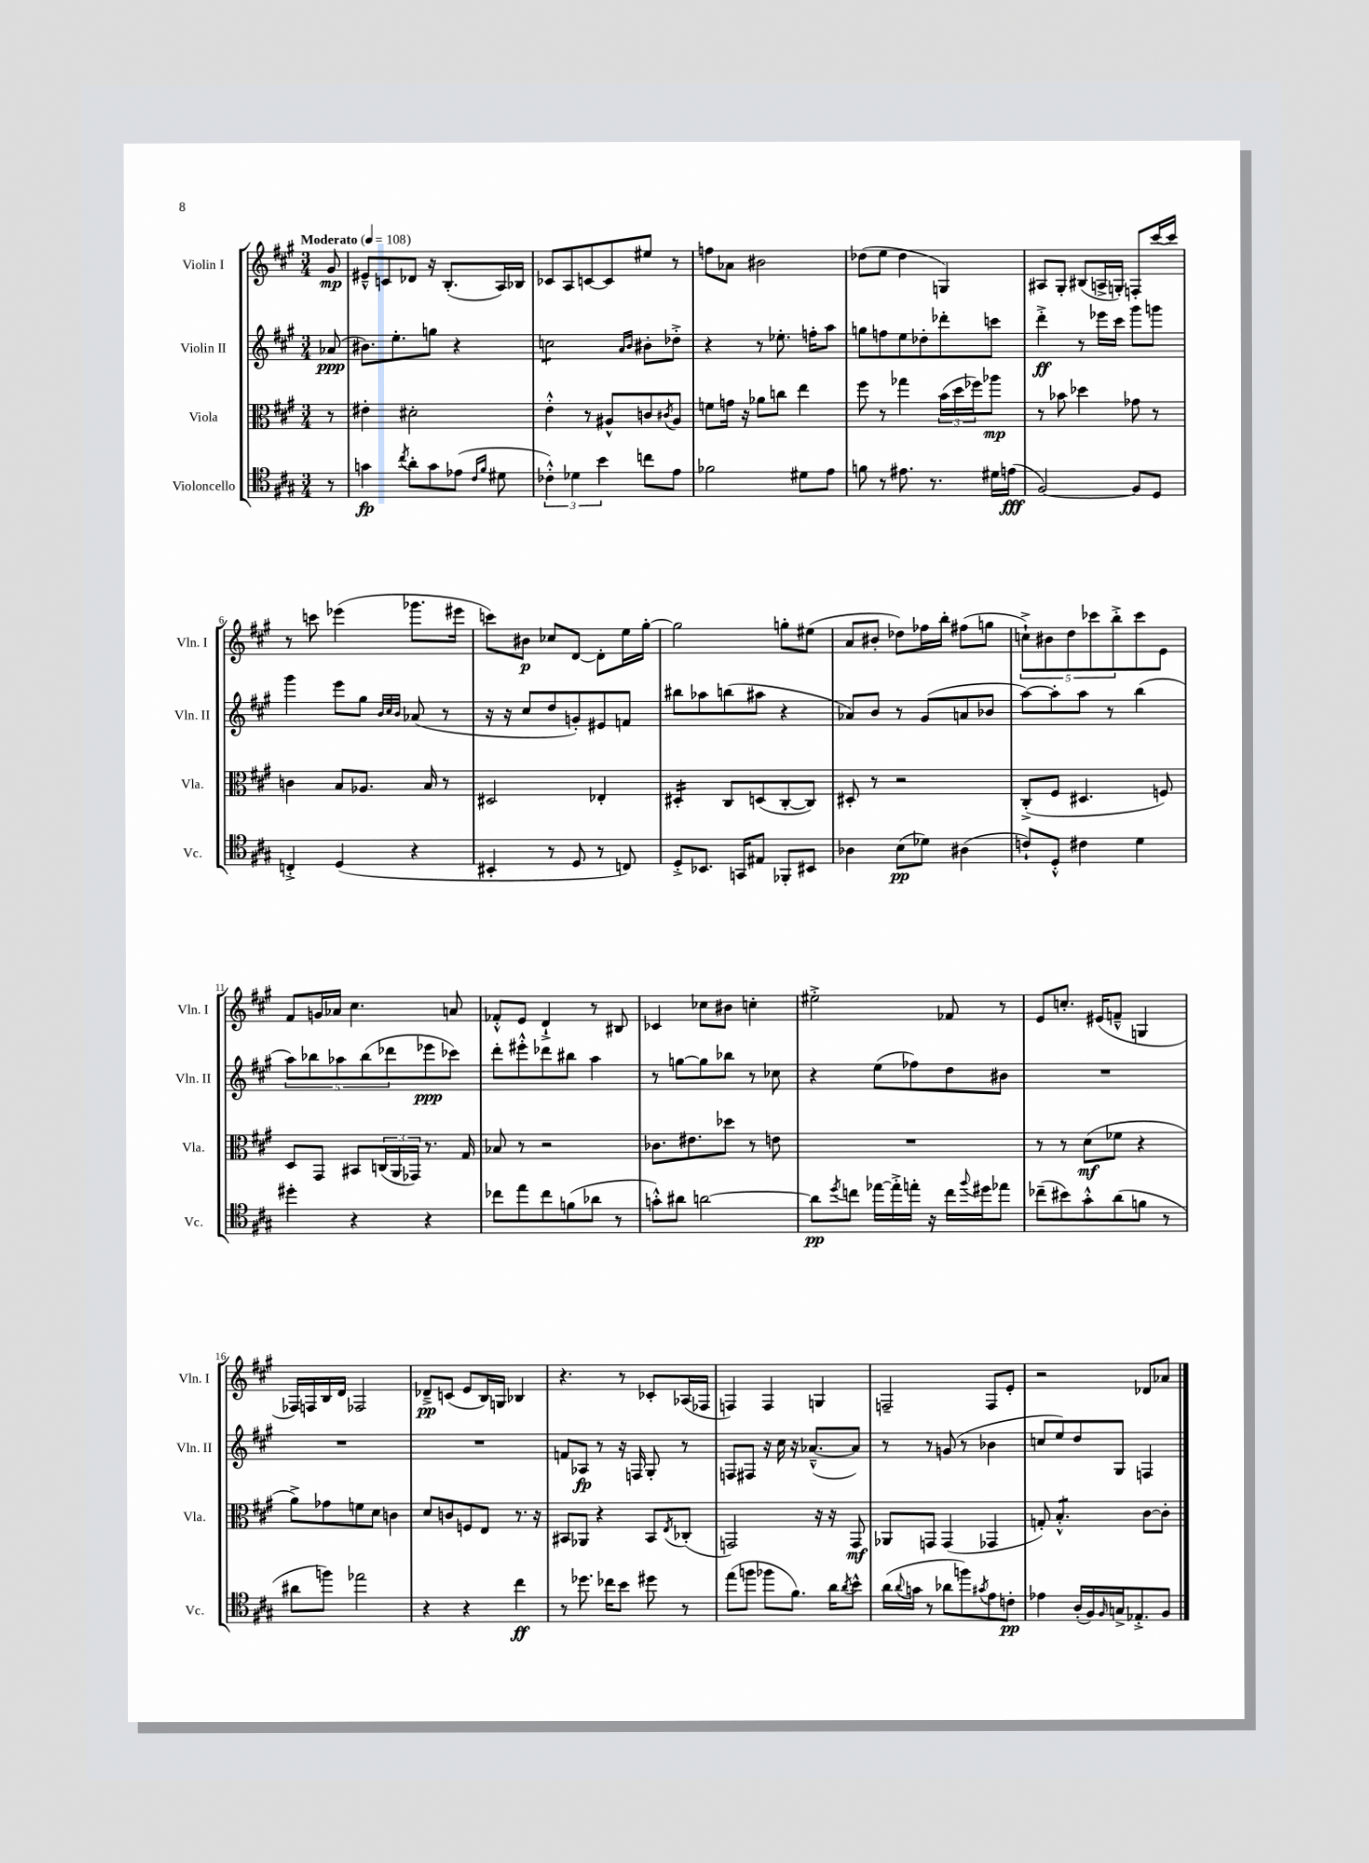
<<
\new StaffGroup <<
\new Staff = "s0" \with { instrumentName = "Violin I" shortInstrumentName = "Vln. I" } {
    \clef treble \key a \major \numericTimeSignature \time 3/4 \partial 8 \tempo "Moderato" 4 = 108
    gis'8\mp |
    eis'8---^ c'8 des'8 r16 b8.-.( a16) bes16 |
    ces'8 a8 c'8~ c'8 eis''8 r8 |
    f''8 aes'8 bis'2 |
    des''8( e''8 des''4 g4) |
    ais8 gis8-. bis8( a16-> g16-.) f8-. cis'''16~ cis'''16 |
    r8 c'''8 ees'''4( ges'''8. eis'''16 |
    c'''8) bis'8\p ces''8 d'8~ d'8-. e''16 gis''16~-. |
    gis''2 g''8-. eis''8( |
    a'8 bis'8-. des''8) fes''16 b''16-. fis''8( g''8 |
    \tuplet 5/4 { c''8-!->) bis'8 d''8 ces'''8 b''8-.-> } ces'''8 e'8 |
    fis'8 g'16 aes'16 cis''4. a'8 |
    fes'8-.-^ e'8 d'4-!-> r8 bis8 |
    ces'4 ces''8 bis'8 c''4-. |
    eis''2-.-> fes'8 r8 |
    e'8 c''8.-. eis'16( f'8---^ g4 |
    fes16) f16 b16 d'16 fes2 |
    des'8--->\pp c'8( e'8 b16) g16 bes4 |
    r4. r8 ces'8-. aes16( fes16 |
    f4) f4 g4 |
    f2-- f8 e'8-. |
    r2 des'8 aes'8 \bar "|." |
}
\new Staff = "s1" \with { instrumentName = "Violin II" shortInstrumentName = "Vln. II" } {
    \clef treble \key a \major \numericTimeSignature \time 3/4 \partial 8
    aes'8\ppp( |
    bis'8.) e''8.-. g''8 r4 |
    c''2:8 \grace { a'16 b'16 } bis'8-. des''8-.-> |
    r4 r8 ees''8.-. f''16-. a''8 |
    g''8 f''8 e''8 des''8-. des'''8-. c'''8 |
    d'''4-.->\ff r8 ees'''16 cis'''16 gis'''8 g'''8 |
    gis'''4 e'''8 gis''8 \grace { b'32 cis''32 b'32 } aes'8( r8 |
    r16 r16 cis''8 d''8 g'8-.) eis'8 f'8 |
    bis''8 aes''8 b''8( ais''8 r4 |
    aes'8) b'8 r8 gis'8( a'8 bes'8 |
    a''8~) a''8-. a''8 r8 b''4( |
    \tuplet 5/4 { a''8) bes''8 aes''8 bes''8( des'''8 } ees'''8\ppp ces'''8) |
    d'''8-. eis'''8-.-^ des'''8 bis''8 a''4 |
    r8 g''8~ g''8 bes''8 r8 ces''8 |
    r4 e''8( fes''8) d''8 bis'8 |
    R2. |
    R2. |
    R2. |
    f'8 aes8\fp r8 r16 f16 gis8-. r8 |
    f8 fis8 r16 cis''16 r16 aes'8.~---^( aes'8) |
    r8 r8 g'8( r8 bes'4 |
    c''8 e''8) d''8 gis8 f4 \bar "|." |
}
\new Staff = "s2" \with { instrumentName = "Viola" shortInstrumentName = "Vla." } {
    \clef alto \key a \major \numericTimeSignature \time 3/4 \partial 8
    r8 |
    eis'4-. dis'2-. |
    e'4-.-^ r8 ais8-^ c'8 \acciaccatura { cis'8 } ais8 |
    f'8 g'16 r16 aes'8 c''8 e''4 |
    fis''8 r8 ges''4 \tuplet 3/2 { b'16( d''16 fes''16) } aes''8\mp |
    r8 bes'8 des''4 ges'8 r8 |
    c'4 b8 aes8. b16 r8 |
    dis2 ees4-. |
    dis4:16-. cis8 d8( cis8~-. cis8) |
    dis8-. r8 r2 |
    cis8-.->( fis8 dis4. f8) |
    d8 gis,8 bis,8 \tuplet 3/2 { c16( a,16 ges,16) } r8. gis16 |
    bes8 r8 r2 |
    ces'8. eis'8. des''8 r8 e'8 |
    R2. |
    r8 r8 d'8\mf( fes'8 r4 |
    a'8->) ges'8 f'8 d'8 c'4 |
    d'8 c'8 f8 e8 r8. r16 |
    bis,8 aes,8 r4 bis,8 \acciaccatura { e8 } ces8-.( |
    g,2) r16 r16 g,8\mf |
    aes,8 g,8 g,4( ges,4 |
    g8-.) b4.:8-.-^ cis'8~ cis'8-. \bar "|." |
}
\new Staff = "s3" \with { instrumentName = "Violoncello" shortInstrumentName = "Vc." } {
    \clef tenor \key a \major \numericTimeSignature \time 3/4 \partial 8
    r8 |
    g'4\fp \acciaccatura { cis''8 } a'8-. g'8 ees'8( \grace { cis'16 fis'16 } dis'8 |
    \tuplet 3/2 { ces'4-.-^) des'4 b'4 } c''8 e'8 |
    fes'2 dis'8 e'8 |
    f'8 r8 eis'8. r8. dis'16 e'16\fff( |
    fis2~) fis8 d8 |
    c4-.-> d4( r4 |
    bis,4-. r8 d8 r8 c8) |
    d8-.-> bes,8. g,16 eis8 fes,8-. bis,8 |
    aes4 b8\pp( des'8) ais4( |
    c'8-!) d8-.-^ cis'4 d'4 |
    dis''4-. r4 r4 |
    ces''8 e''8 ces''8 f'8( aes'8 r8 |
    g'8-.-^) ais'8 a'2~ |
    a'8\pp \acciaccatura { d''8 } c''8 ees''16~ ees''16-.-> e''16-. r16 c''16 \appoggiatura { fis''8 } dis''16 ees''8 |
    ces''8--( bis'8) gis'8-.-^ a'8( f'8 r8 |
    ais'8 f''8) ees''2 |
    r4 r4 cis''4\ff |
    r8 des''8. ces''16 b'8 dis''8 r8 |
    e''8( f''8 fes''8 fis'8.) a'16 \acciaccatura { a'8 } b'8-^ |
    a'16( \appoggiatura { a'8 } g'16 r8 aes'8 f''8) \acciaccatura { gis'8 } e'8 c'8-.\pp |
    ees'4 a16-.( fis16) \grace { fis16 } g16-> ees8.-.-> fis8 \bar "|." |
}
>>
>>
